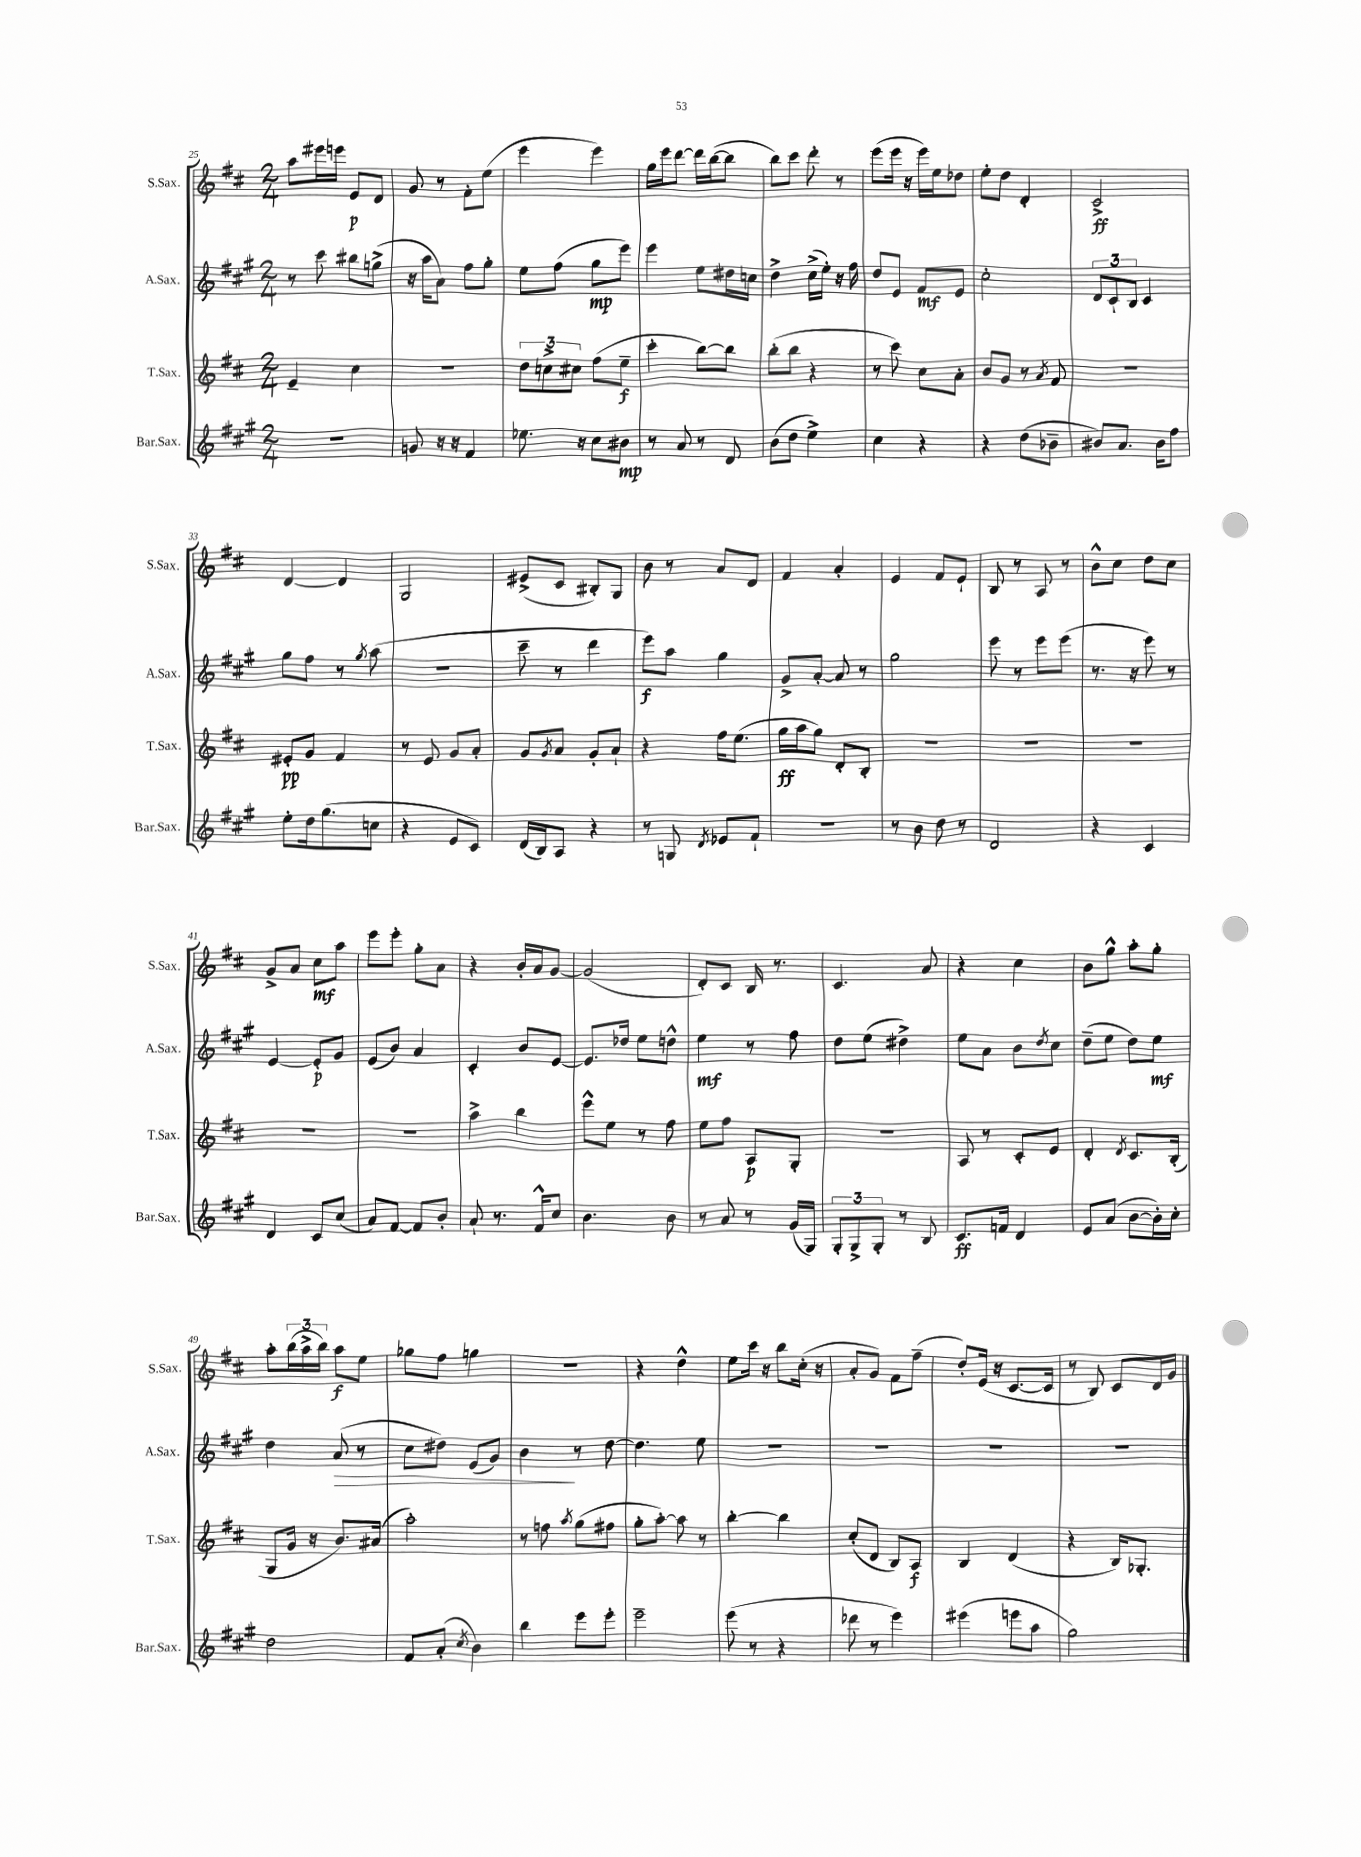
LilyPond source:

<<
\new StaffGroup <<
\new Staff = "s0" \with { instrumentName = "S.Sax." shortInstrumentName = "S.Sax." } {
    \clef treble \key d \major \numericTimeSignature \time 2/4
    a''8 eis'''16 e'''16 e'8\p d'8 |
    g'8 r8 fis'8-. e''8( |
    e'''4 e'''4) |
    g''16 e'''16 d'''8~ d'''16 b''16~( b''8 |
    b''8) cis'''8 d'''8-. r8 |
    e'''8( e'''16 r16 e'''16) e''16 des''8 |
    e''8-. d''8 d'4-. |
    cis'2->\ff |
    d'4~ d'4 |
    g2 |
    eis'8->( cis'8 bis8-.) g8 |
    b'8 r8 a'8 d'8 |
    fis'4 a'4-. |
    e'4 fis'8 e'8-! |
    b8 r8 a8 r8 |
    b'8-^ cis''8 d''8 cis''8 |
    g'8-> a'8 cis''8\mf a''8 |
    e'''8 e'''8-. g''8-. a'8 |
    r4 b'16-. a'16 g'8~ |
    g'2( |
    d'8-.) cis'8 b16 r8. |
    cis'4. a'8 |
    r4 cis''4 |
    b'8 g''8-^ a''8-. g''8-. |
    a''8-. \tuplet 3/2 { b''16( a''16-> b''16) } a''8\f e''8 |
    ges''8 fis''8 g''4 |
    r2 |
    r4 d''4-^ |
    e''8 cis'''16 r16 b''8 cis''16-.( r16 |
    a'8-. g'8) fis'8 fis''8--( |
    d''8-.) e'16( r16 cis'8.~ cis'16 |
    r8 b8) cis'8 d'16 g'16 \bar "|." |
}
\new Staff = "s1" \with { instrumentName = "A.Sax." shortInstrumentName = "A.Sax." } {
    \clef treble \key a \major \numericTimeSignature \time 2/4
    r8 cis'''8 bis''8 g''8->( |
    r16 a''16 a'8) fis''8 gis''8-. |
    e''8 fis''8( gis''8\mp e'''8) |
    e'''4 e''8 dis''16 c''16 |
    d''4-> cis''16->( e''16-.) r16 fis''16 |
    d''8 e'8 fis'8\mf e'8 |
    cis''2-. |
    \tuplet 3/2 { d'8 cis'8-! b8 } cis'4 |
    gis''8 fis''8 r8 \acciaccatura { gis''8 } a''8( |
    r2 |
    cis'''8-- r8 d'''4 |
    e'''8\f) a''8 gis''4 |
    gis'8-> a'8~-. a'8 r8 |
    gis''2 |
    e'''8 r8 e'''8 e'''8( |
    r8. r16 e'''8) r8 |
    e'4~ e'8-.\p gis'8 |
    e'8( b'8) a'4 |
    cis'4-. b'8 e'8~ |
    e'8. des''16 e''8 d''8-^ |
    e''4\mf r8 fis''8 |
    d''8 e''8( dis''4->) |
    e''8 a'8 b'8 \acciaccatura { d''8 } cis''8 |
    d''8--( e''8 d''8) e''8\mf |
    d''4 a'8\>( r8 |
    cis''8 dis''8) e'8( gis'8) |
    b'4\! r8 d''8~ |
    d''4. e''8 |
    R2 |
    R2 |
    R2 |
    R2 \bar "|." |
}
\new Staff = "s2" \with { instrumentName = "T.Sax." shortInstrumentName = "T.Sax." } {
    \clef treble \key d \major \numericTimeSignature \time 2/4
    e'4-- cis''4 |
    r2 |
    \tuplet 3/2 { d''8 c''8-> cis''8 } fis''8( e''8--\f |
    cis'''4-. b''8~) b''8 |
    b''8-.( b''8 r4 |
    r8 cis'''8) cis''8 a'8-. |
    b'8 g'8 r8 \acciaccatura { a'8 } fis'8 |
    r2 |
    eis'8-.\pp g'8 fis'4 |
    r8 e'8 g'8 a'8-. |
    g'8 \acciaccatura { g'8 } a'8 g'8-. a'8-! |
    r4 fis''16 e''8.( |
    g''16\ff a''16 g''8) d'8-. b8-. |
    R2 |
    R2 |
    R2 |
    R2 |
    R2 |
    a''4-> b''4 |
    e'''8-^ e''8 r8 fis''8 |
    e''8 fis''8 a8\p g8-. |
    r2 |
    a8 r8 cis'8-. e'8 |
    d'4-. \acciaccatura { d'8 } cis'8. b16-.( |
    g8 g'16 r16 b'8.) ais'16( |
    a''2-.) |
    r8 f''8 \acciaccatura { a''8 } g''8( fis''8 |
    g''8-. a''8~-.) a''8 r8 |
    b''4~-. b''4 |
    cis''8-.( d'8 b8) a8\f |
    b4 d'4( |
    r4 b16) ges8.-. \bar "|." |
}
\new Staff = "s3" \with { instrumentName = "Bar.Sax." shortInstrumentName = "Bar.Sax." } {
    \clef treble \key a \major \numericTimeSignature \time 2/4
    R2 |
    g'8 r16 r16 fis'4 |
    ees''8. r16 cis''8 bis'8\mp |
    r8 a'8 r8 d'8 |
    b'8( d''8 e''4->) |
    cis''4 r4 |
    r4 d''8( bes'8-- |
    bis'8) a'8. bis'16 fis''8 |
    e''8-. d''16 gis''8.( c''8 |
    r4 e'8 cis'8) |
    d'16( b16) a8 r4 |
    r8 g8 \acciaccatura { d'8 } ees'8 fis'8-! |
    r2 |
    r8 b'8 d''8 r8 |
    d'2 |
    r4 cis'4 |
    d'4 cis'8 cis''8( |
    a'8) fis'8~ fis'8 b'8-. |
    a'8-! r8. fis'16-^ cis''8 |
    b'4. b'8 |
    r8 a'8 r8 gis'16( gis16) |
    \tuplet 3/2 { gis8-. gis8-> gis8-. } r8 b8 |
    cis'8.\ff f'16 d'4 |
    e'8 a'8( b'8~ b'16-.) cis''16-. |
    d''2 |
    fis'8 a'8-.( \acciaccatura { cis''8 } b'4) |
    b''4 e'''8 e'''8-. |
    e'''2-- |
    e'''8( r8 r4 |
    des'''8 r8 e'''4) |
    eis'''4( e'''8 a''8 |
    gis''2) \bar "|." |
}
>>
>>
\layout { \context { \Score currentBarNumber = #25 } }
